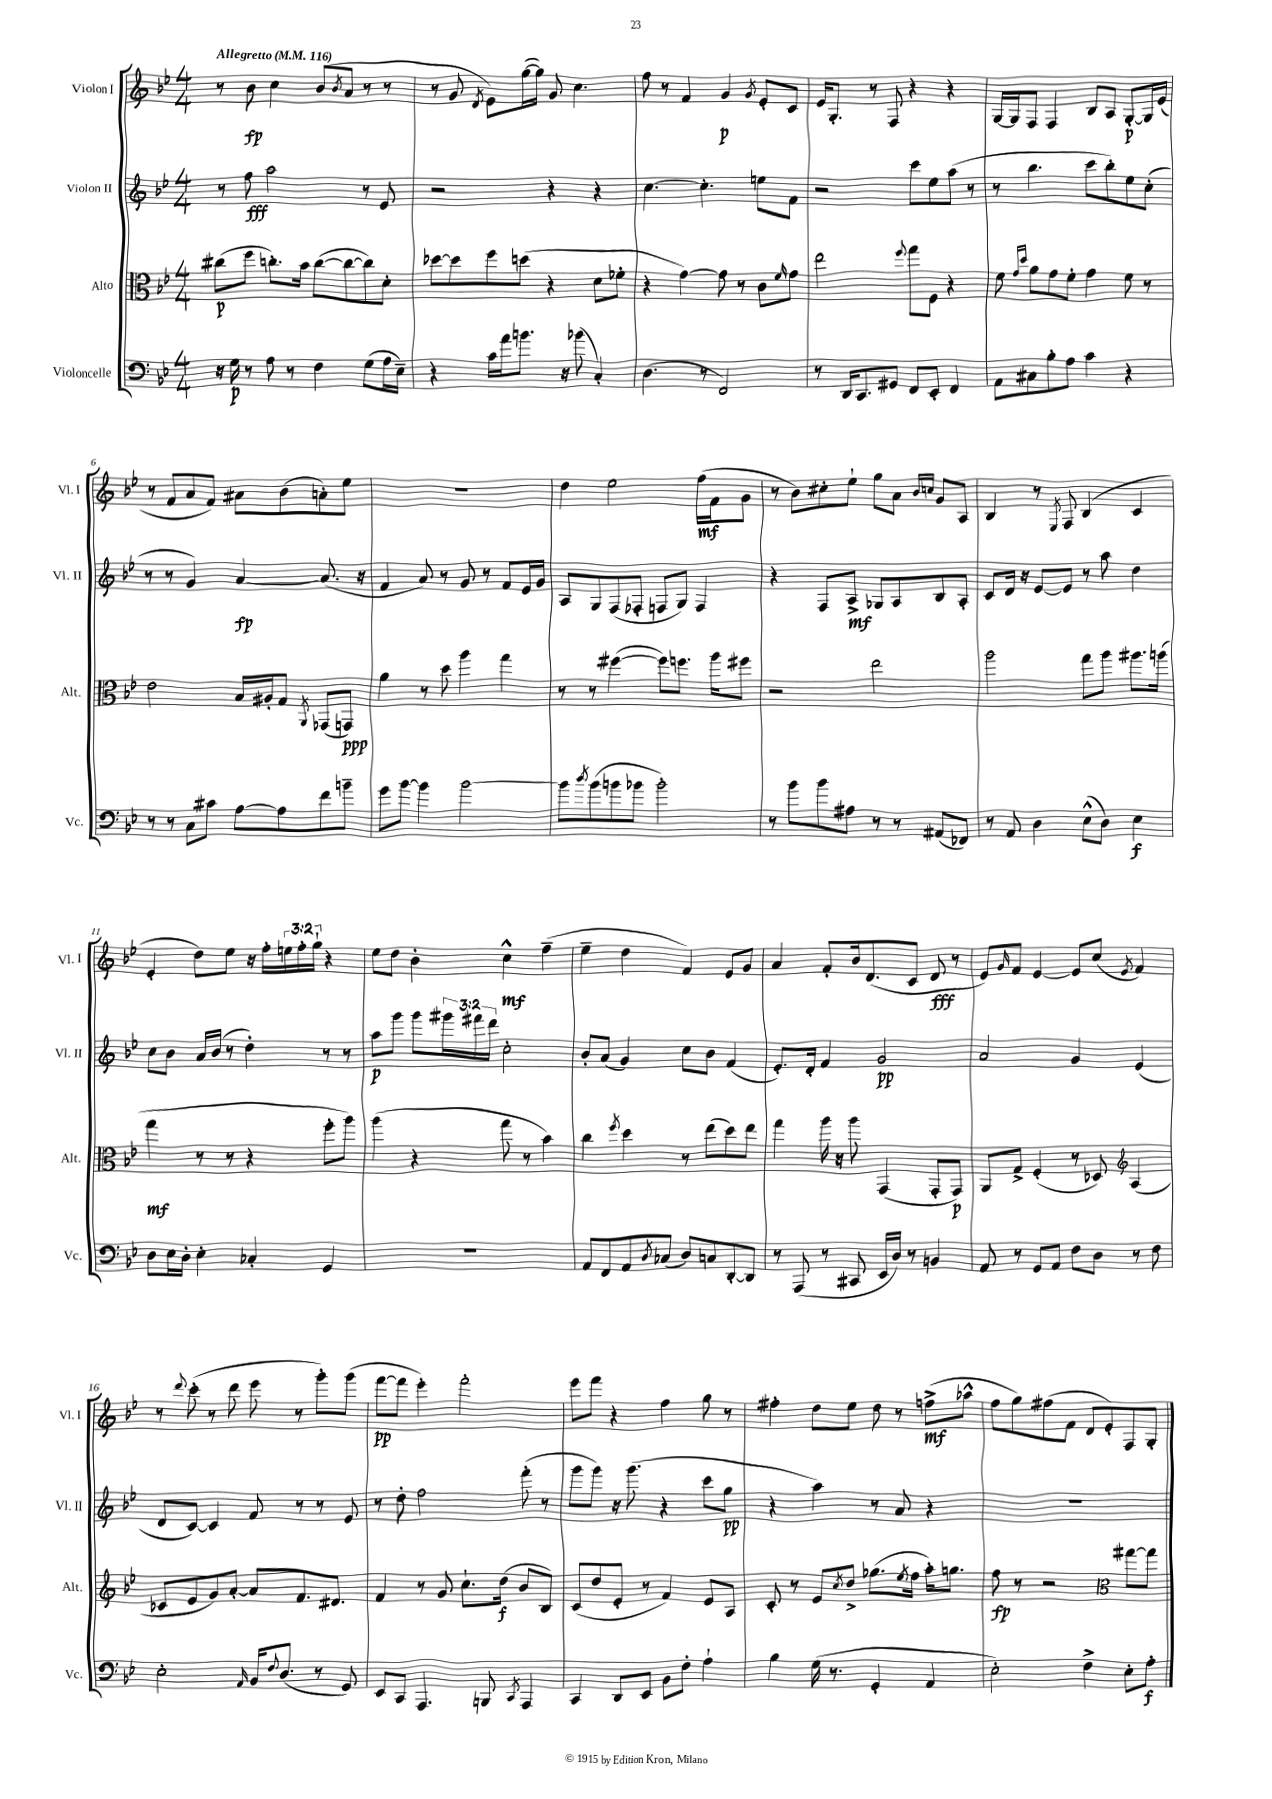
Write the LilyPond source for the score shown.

<<
\new StaffGroup <<
\new Staff = "s0" \with { instrumentName = "Violon I" shortInstrumentName = "Vl. I" } {
    \clef treble \key bes \major \numericTimeSignature \time 4/4 \override Staff.TupletNumber.text = #tuplet-number::calc-fraction-text \tempo "Allegretto" 4 = 116
    r8 bes'8\fp c''4 bes'8( \acciaccatura { bes'8 } a'8 r8 r8 |
    r8 g'8 \acciaccatura { d'8 } ees'8) g''16~( g''16) g'8 c''4. |
    f''8 r8 f'4 g'4\p \acciaccatura { g'8 } ees'8-. c'8 |
    ees'16 g8.-. r8 f8 r4 r4 |
    g16~ g16 f8 f4 bes8 a8 g8~-.\p g16 ees'16( |
    r8 f'8 a'8 f'8) ais'8 bes'8( a'8-.) ees''8 |
    R1 |
    d''4 ees''2 f''16\mf( f'16 g'8 |
    r8 bes'8) cis''8-. ees''8-! g''8 a'8 \grace { bes'16 c''16 } g'8 a8 |
    bes4 r8 \acciaccatura { ees8 } f8 bes4( c'4 |
    ees'4-. d''8) ees''8 r16 f''16-. \tuplet 3/2 { e''16 f''16-. g''16-! } r4 |
    ees''8 d''8 bes'4-. c''4-^\mf f''4--( |
    ees''4-- d''4 f'4) ees'8 g'8 |
    a'4 f'8-. bes'16 d'8.( c'8 d'8\fff r8 |
    ees'8) \grace { g'16 } f'8 ees'4~ ees'8 c''8( \acciaccatura { ees'8 } f'4) |
    r8 \appoggiatura { d'''8 } c'''8-.( r8 d'''8 ees'''8 r8 g'''8-.) g'''8( |
    f'''8~\pp f'''8 ees'''4-.) f'''2-. |
    ees'''8 f'''8 r4 f''4 g''8 r8 |
    fis''4-. d''8 ees''8 d''8 r8 f''8->\mf( aes''8-^ |
    f''8 g''8) fis''8( f'8 d'8 ees'8-.) f8 g8-. \bar "|." |
}
\new Staff = "s1" \with { instrumentName = "Violon II" shortInstrumentName = "Vl. II" } {
    \clef treble \key bes \major \numericTimeSignature \time 4/4 \override Staff.TupletNumber.text = #tuplet-number::calc-fraction-text
    r8 f''8\fff a''2 r8 ees'8 |
    r2 r4 r4 |
    c''4.~ c''4.-. e''8 f'8 |
    r2 c'''8 ees''8 a''8( r8 |
    r8 bes''4. c'''8 bes''8-.) ees''8 c''8-.( |
    r8 r8 g'4) a'4~\fp a'8.( r16 |
    f'4 a'8) r8 g'8 r8 f'8 ees'16 g'16 |
    a8 g8 f8( fes8-. f8 g8) f4 |
    r4 f8 a8->\mf ges8 a8 bes8 a8-. |
    c'8 d'16 r16 ees'8~ ees'8 r8 a''8 d''4 |
    c''8 bes'8 a'16 bes'16( r8 d''4-.) r8 r8 |
    a''8\p g'''8 g'''8 \tuplet 3/2 { gis'''16 fis'''16 d'''16 } c''2-. |
    bes'8-. a'8( g'4) c''8 bes'8 f'4( |
    ees'8.-.) d'16-. f'4 g'2\pp |
    a'2 g'4 ees'4( |
    d'8 c'8~) c'4 f'8 r8 r8 ees'8 |
    r8 d''8-. f''2 f'''8-.( r8 |
    g'''8 g'''8) r16 g'''8.( r4 c'''8 g''8\pp |
    r4 a''4) r8 a'8 r4 |
    R1 \bar "|." |
}
\new Staff = "s2" \with { instrumentName = "Alto" shortInstrumentName = "Alt." } {
    \clef alto \key bes \major \numericTimeSignature \time 4/4
    cis''8\p( f''8 c''8.-.) bes'16 c''8~( c''8~ c''8) d'8-. |
    des''8~ des''8 f''8 d''8( r4 d'8 fes'8-. |
    r4 g'4~) g'8 r8 c'8 \grace { f'16 } g'8 |
    ees''2 \appoggiatura { f''8 } g''8 f8 r4 |
    f'8 \grace { g'16 d''16 } a'8 g'8 f'8-. g'4 f'8 r8 |
    ees'2 bes16 ais16-. g8 \acciaccatura { a,8 } ges,8( g,8\ppp) |
    a'4 r8 d''8 a''4 g''4 |
    r8 r8 fis''4~( fis''8) f''8. a''16 fis''8 |
    r2 ees''2 |
    a''2 g''8 a''8 ais''8. a''16( |
    g''4\mf r8 r8 r4 f''8-. a''8) |
    a''4( r4 g''8 r8 bes'4) |
    c''4 \acciaccatura { f''8 } d''4 r8 ees''8( d''8) ees''8 |
    g''4 a''16 r16 a''8 g,4( g,8-. g,8\p) |
    a,8 g8-> f4-.( r8 des8) \clef treble a4( |
    ces'8 ees'8 g'8) a'8~-. a'8 f'8. dis'8. |
    f'4 r8 g'8 c''8.-! d''16\f( bes'8 bes8) |
    c'8( d''8 ees'8-. r8 f'4) ees'8 a8 |
    c'8-. r8 ees'8 \acciaccatura { c''8 } d''8-> ges''8.( \acciaccatura { ees''8 } f''16 a''16-.) g''8. |
    f''8\fp r8 r2 \clef alto gis''8~ gis''8 \bar "|." |
}
\new Staff = "s3" \with { instrumentName = "Violoncelle" shortInstrumentName = "Vc." } {
    \clef bass \key bes \major \numericTimeSignature \time 4/4
    r16 g16\p r8 a8 r8 f4 g8( a16 ees16--) |
    r4 c'16 a'16 b'8. r16 bes'8( c4-.) |
    d4.( r8 f,2) |
    r8 d,16 c,8. gis,8 f,8 ees,8-. f,4 |
    a,8 cis8 bes8-. a8 c'4 r4 |
    r8 r8 c8 cis'8 a8~ a8 f'8 b'8-- |
    g'8 bes'8~ bes'4 bes'2~ |
    bes'8 \acciaccatura { d''8 } bes'8( b'8 bes'8 bes'2-.) |
    r8 bes'8 bes'8 ais8 r8 r8 ais,8( fes,8) |
    r8 a,8 d4 ees8-^( d8) ees4\f |
    d8 ees16 d16-. ees4-. ces4-. g,4 |
    R1 |
    a,8 f,8 a,8 \acciaccatura { d8 } ces8( d8) c8 d,8~-. d,8 |
    r8 a,,8( r8 cis,8 ees,16 d16) r8 b,4 |
    a,8 r8 g,8 a,8 f8 d8 r8 f8 |
    ees2-. \grace { a,16 } bes,16 \appoggiatura { f8 } d8.( r8 g,8) |
    ees,8 c,8 a,,4. b,,8 \acciaccatura { c,8 } a,,4 |
    c,4 d,8 ees,8 bes,8 f8-. a4-! |
    bes4 g16( r8. g,4-. a,4 |
    ees2-.) f4-> ees8-. a8-.\f \bar "|." |
}
>>
>>
